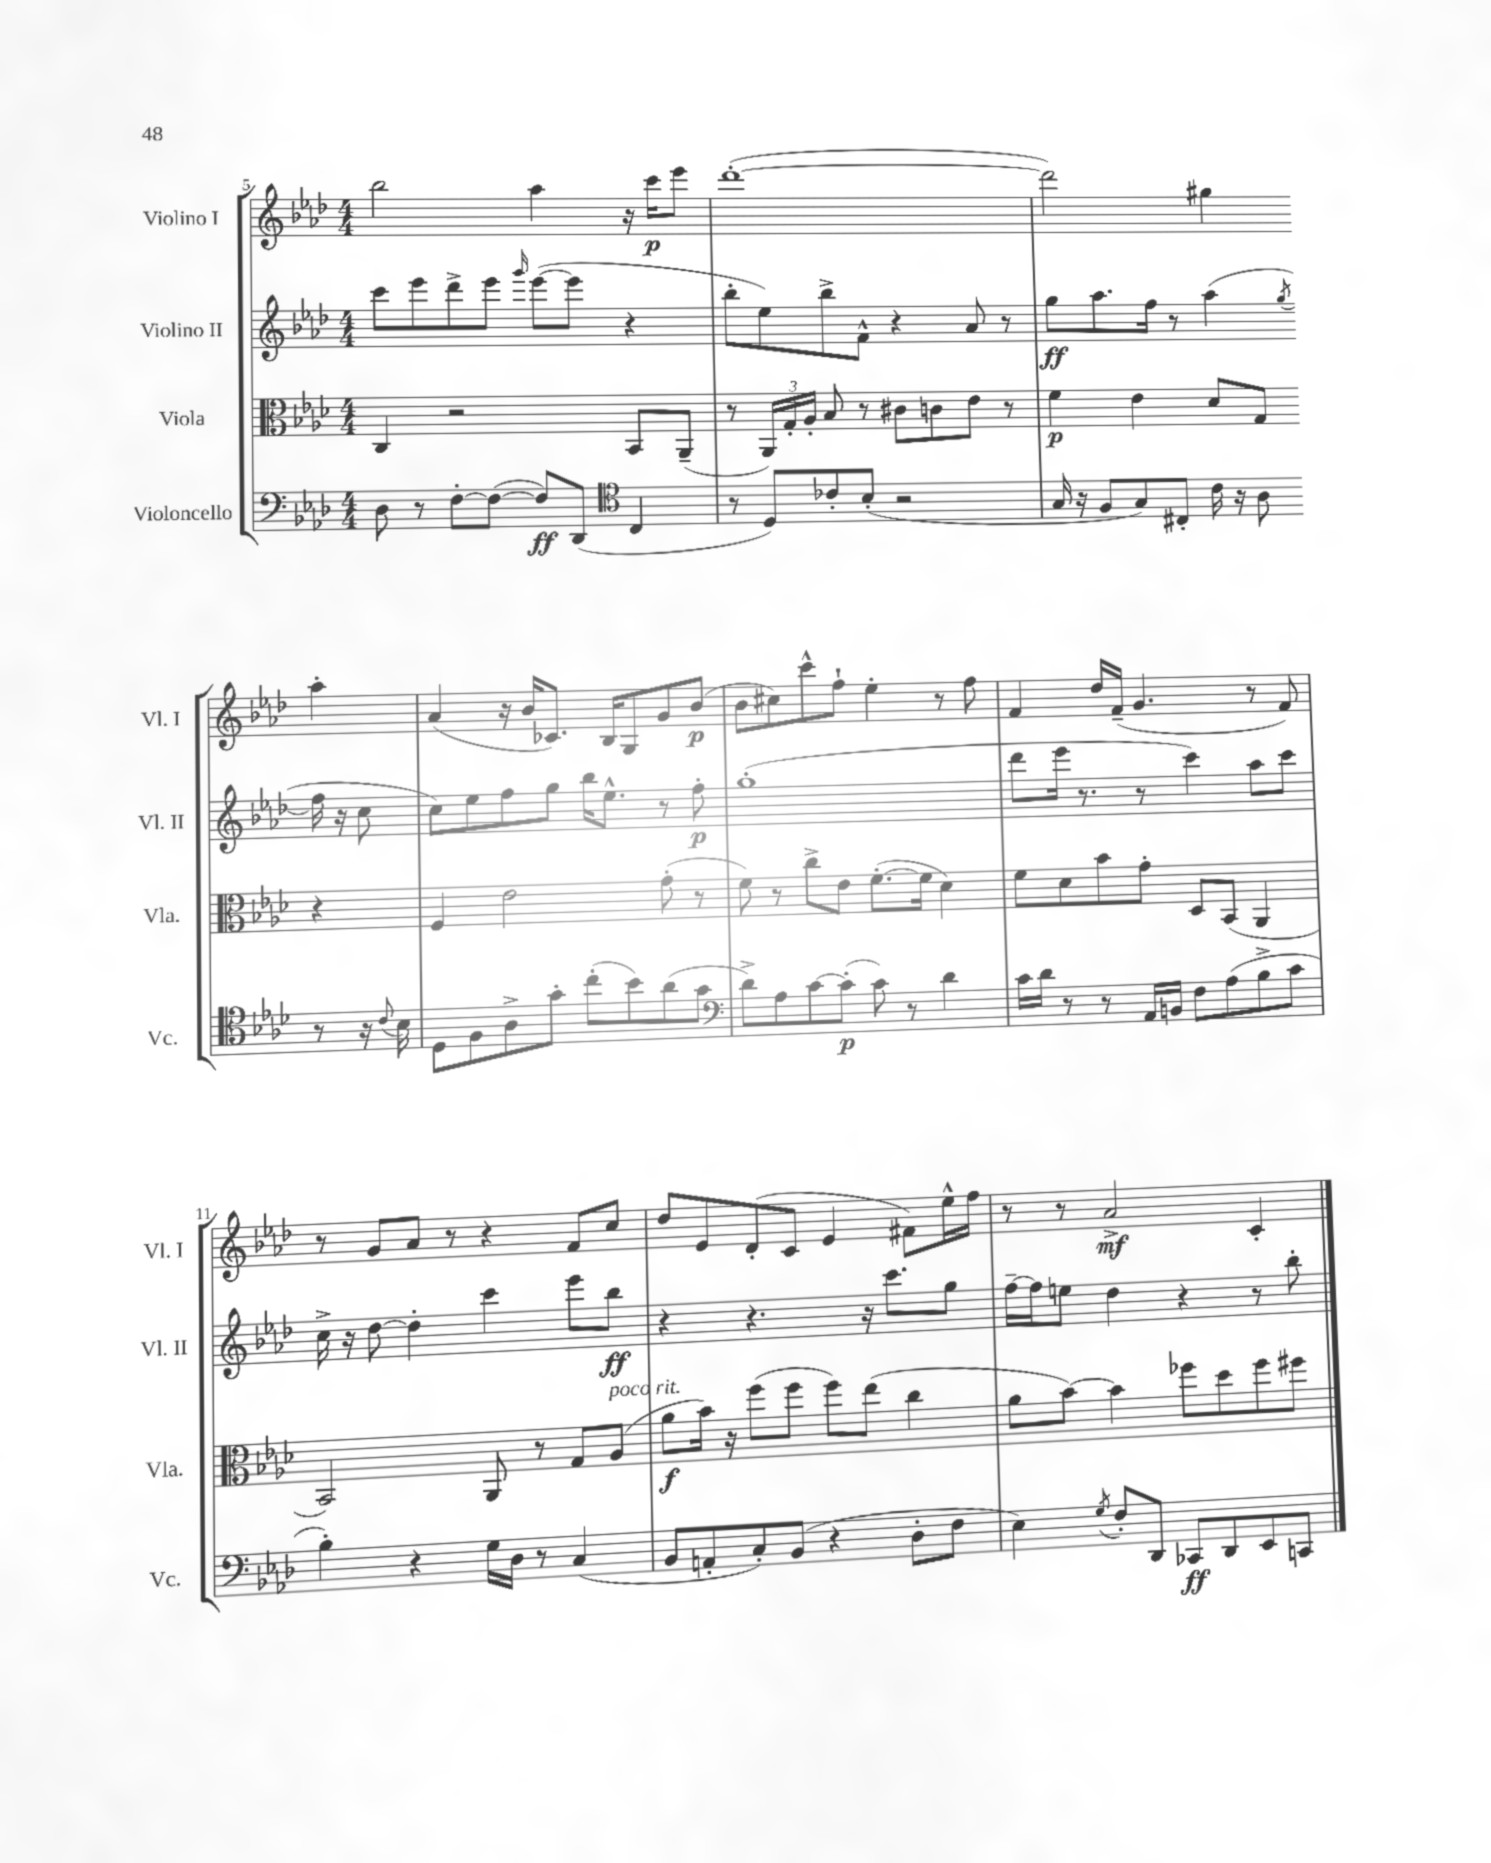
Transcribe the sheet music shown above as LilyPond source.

<<
\new StaffGroup <<
\new Staff = "s0" \with { instrumentName = "Violino I" shortInstrumentName = "Vl. I" } {
    \clef treble \key aes \major \numericTimeSignature \time 4/4
    \autoBeamOff bes''2 aes''4 r16 c'''16[\p ees'''8] |
    des'''1~-.( |
    des'''2) gis''4 aes''4-. |
    aes'4( r16 bes'16[ ces'8.]) bes16[ g8 g'8 bes'8]\p( |
    bes'8[ cis''8) c'''8-^ f''8]-! ees''4-. r8 f''8 |
    f'4 des''16[ f'16]--( g'4. r8 f'8) |
    r8 g'8[ aes'8] r8 r4 f'8[ c''8] |
    des''8[ ees'8 des'8-.( c'8] ees'4 fis'8[) ees''16-^ f''16] |
    r8 r8 aes'2->\mf c'4-. \bar "|." |
}
\new Staff = "s1" \with { instrumentName = "Violino II" shortInstrumentName = "Vl. II" } {
    \clef treble \key aes \major \numericTimeSignature \time 4/4
    \autoBeamOff c'''8[ ees'''8 des'''8-> ees'''8] \grace { g'''16 } ees'''8[~( ees'''8] r4 |
    bes''8[-. ees''8) bes''8-> f'8]-^ r4 aes'8 r8 |
    g''8[\ff aes''8. f''16] r8 aes''4( \acciaccatura { g''8 } f''16 r16 c''8 |
    c''8[) ees''8 f''8 g''8] bes''16[ ees''8.]-^ r8 f''8-.\p |
    g''1-.( |
    des'''8[ ees'''16] r8. r8 c'''4) aes''8[ c'''8] |
    c''16-> r16 des''8~ des''4-. c'''4 ees'''8[ bes''8]\ff |
    r4 r4. r16 c'''8.[ g''8] |
    f''16[~-- f''16 e''8] des''4 r4 r8 bes''8-. \bar "|." |
}
\new Staff = "s2" \with { instrumentName = "Viola" shortInstrumentName = "Vla." } {
    \clef alto \key aes \major \numericTimeSignature \time 4/4
    \autoBeamOff c4 r2 bes,8[ aes,8]--( |
    r8 \tuplet 3/2 { aes,16[) g16-. aes16]-. } bes8 r8 cis'8[ c'8 ees'8] r8 |
    f'4\p ees'4 des'8[ g8] r4 |
    f4 ees'2 g'8-.( r8 |
    f'8) r8 c''8[-> ees'8] f'8.[~-.( f'16] des'4) |
    f'8[ des'8 bes'8 g'8]-. des8[ bes,8]( aes,4 |
    bes,2) aes,8 r8 g8[ aes8]^\markup { \italic "poco rit." }( |
    aes'8[\f bes'16]) r16 f''8[( f''8] f''8[) ees''8]( c''4 |
    aes'8[ bes'8]~) bes'4 fes''8[ des''8 fes''8 fis''8] \bar "|." |
}
\new Staff = "s3" \with { instrumentName = "Violoncello" shortInstrumentName = "Vc." } {
    \clef bass \key aes \major \numericTimeSignature \time 4/4
    \autoBeamOff des8 r8 f8[~-. f8]~( f8[\ff) des,8]( \clef tenor c4 |
    r8 des8[) ces'8-. bes8]-.( r2 |
    g16 r16 f8[ g8) cis8]-. c'16 r16 aes8 r8 r16 \appoggiatura { c'8 } bes16 |
    des8[ f8 aes8-> g'8]-. c''8[-.( bes'8) aes'8( g'8] |
    \clef bass des'8[->) aes8 c'8~ c'8]-.\p( c'8) r8 des'4 |
    c'16[ des'16] r8 r8 aes,16[ b,16] f8[ aes8( bes8-> c'8] |
    bes4-.) r4 g16[ des16] r8 c4( |
    bes,8[ a,8-. c8-.) bes,8]( r4 des8[-. f8] |
    ees4) \acciaccatura { g8 } f8[-. des,8] ces,8[\ff des,8 ees,8 c,8] \bar "|." |
}
>>
>>
\layout { \context { \Score currentBarNumber = #5 } }
